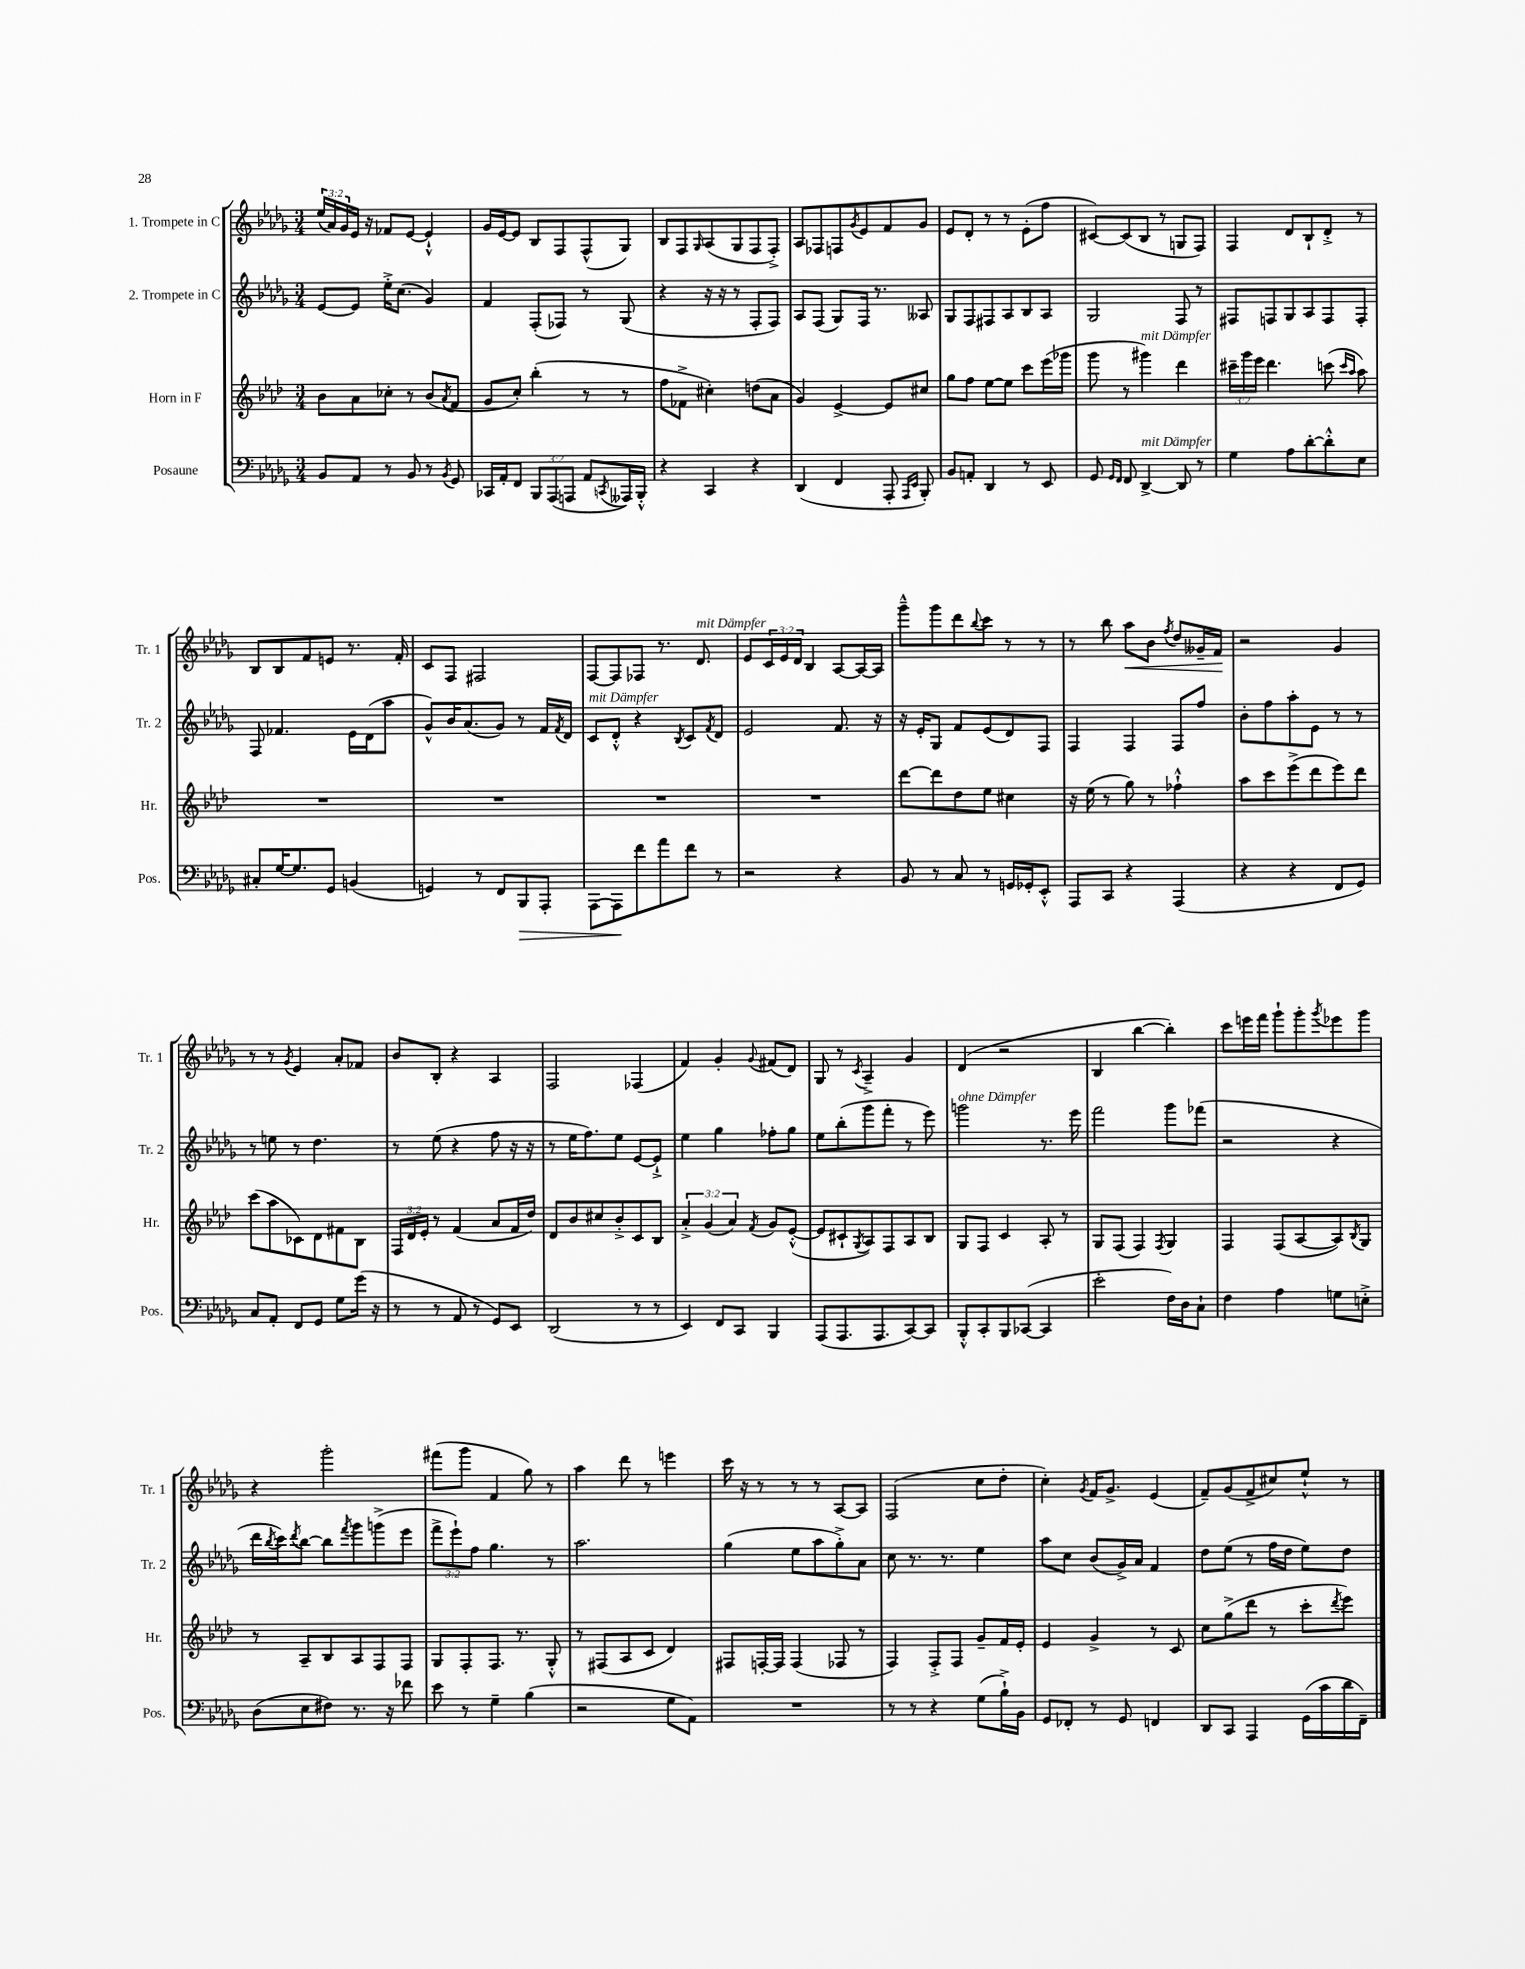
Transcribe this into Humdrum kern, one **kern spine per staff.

**kern	**kern	**kern	**kern
*staff4	*staff3	*staff2	*staff1
*clefF4	*clefG2	*clefG2	*clefG2
*k[b-e-a-d-g-]	*k[b-e-a-d-]	*k[b-e-a-d-g-]	*k[b-e-a-d-g-]
*M3/4	*M3/4	*M3/4	*M3/4
8BB-/L	8b-\L	[8e-/L	(24ee-/LL
.	.	.	24a-/)
.	.	.	24g-/
8AA-/J	8a-\	8e-/]J	16e-/JJ
.	.	.	16r
8r	8cc-'\J	16ee-'^\LK	8f-/L
.	.	(8.cc\J	.
8BB-/	8r	.	[8e-/J
8r	(8b-/L	4g-/)	4e-`^^/]
8qBB-/	8qa-/	.	.
8GG-/	8f/J	.	.
=	=	=	=
16CC-/LL	8g/L	4f/	16g-/LL
16AA-'/J	.	.	[16e-/J
8FF/J	8cc'/J)	.	8e-/]J
12BBB-/L	(4bb-'\	(8F'/L	8B-/L
(12AAA-/	.	.	.
.	.	8F-/J)	8F/
12AAA/J	.	.	.
8AA-/L	8r	8r	(8F^^/
8qCC/	.	.	.
16AAA--/L)	8r	(8G-/	8G-/J)
16BBB-'^^/JJ	.	.	.
=	=	=	=
4r	8ff\L	4r	8B-/L
.	8f-^\J	.	8F/
.	.	.	16qqG-/
4CC/	4cc#'\)	16r	(8A-/
.	.	16r	.
.	.	8r	8G-/
4r	(8dd\L	8F'/L	8F/
.	8a-\J	8F/J)	8F'^/J)
=	=	=	=
(4DD-/	4g/)	8A-/L	8A-/L
.	.	(8F/J	8F-/
4FF/	[4e-^/	8G-/L)	8F/
.	.	.	8qg-/
.	.	16F/Jk	8e-/
.	.	8.r	.
8AAA-'/	8e-/]L	.	8f/
16qqAAA-/LL	.	.	.
16qqEE-/JJ	.	.	.
8BBB-'/)	8cc#/J	8A--/	8g-/J
=	=	=	=
8BB-/L	8gg\L	8G-/L	8e-/L
8AA'/J	8ff\J	8F/	8d-'/J
4DD-/	[8ee-\L	8F#/	8r
.	8ee-\]J	8A-/	8r
8r	8ccc\L	8B-/	(8e-'\L
8EE-/	(16eee-\L	8A-/J	8ff\J
.	16ggg-\JJ	.	.
=	=	=	=
8GG-/	8ggg\	2G-/	[8c#/L)
16qqGG-/LL	.	.	.
16qqFF/JJ	.	.	.
8FF/	8r	.	(8c#/]
[4DD-^/	4ggg#\)	.	8B-/J
.	.	.	8r
8DD-/]	4ddd-\	8F/	8G/L
8r	.	8r	8F/J)
=	=	=	=
4G-\	24ccc#~\LL	8F#/L	4F/
.	24ggg\	.	.
.	24eee-\JJ	.	.
.	4.ddd-\	8F/	.
8A-\L	.	8G-/	8d-/L
[8d-'\	.	8A-/	8B-`/
8d-'^^\]	(8ccc\	8F/	8d-'^/J
.	16qqccc/LL	.	.
.	16qqaa-/JJ	.	.
8E-\J	8aa-\)	8F'/J	8r
=	=	=	=
8C#'/L	2.r	8F/	8B-/L
[16G-/K	.	4.f-/	8B-/
8.G-/]	.	.	.
.	.	.	8f/
8GG-/J	.	.	8e/J
(4BB/	.	16e-\LL	8.r
.	.	(16d-\J	.
.	.	8aa-\J	.
.	.	.	16f'/
=	=	=	=
4GG/)	2.r	8g-^^/L)	8c/L
.	.	16b-/K	8F/J
.	.	(8.a-/	.
8r	.	.	2F#/
8FF/L	.	8g-/J)	.
8BBB-/	.	8r	.
8AAA-'/J	.	16f/LL	.
.	.	8qf/	.
.	.	16d-/JJ	.
=	=	=	=
[8AAA-\L	2.r	8c/L	[8F/L
8AAA-\]	.	8d-'^^/J	8F/]
8f\	.	4r	8F-/J
8a-\	.	.	8.r
.	.	8qB-/	.
8f\J	.	8c/L	.
.	.	.	8.d-/
.	.	8qf/	.
8r	.	8d-/J	.
=	=	=	=
2r	2.r	2e-/	8e-/L
.	.	.	24c/L
.	.	.	24e-/
.	.	.	24d-/JJ
.	.	.	4B-/
4r	.	8.f/	[8A-/L
.	.	.	16A-/_L
.	.	16r	16A-/]JJ
=	=	=	=
8BB-/	[8ddd-\L	16r	8ggg-~^^\L
.	.	16e-'/LK	.
8r	8ddd-\]	8G-/J	8ggg-\
8C/	8dd-\	8f/L	8ddd-\
.	.	.	8qqbb-/
8r	8ee-\J	(8e-/	8ccc\J
16GG/LL	4cc#\	8d-/)	8r
16GG-'/J	.	.	.
8EE-'^^/J	.	8F/J	8r
=	=	=	=
8AAA-/L	16r	4F/	8r
.	(16ee-\	.	.
8CC/J	8r	.	8bb-\
4r	8gg\)	4F/	8aa-\L
.	8r	.	8b-\J
.	.	.	8qff/
(4AAA-/	4ff-`^^\	8F/L	8dd-/L
.	.	8ff/J	16g--~/L
.	.	.	16f/JJ
=	=	=	=
4r	8aa-\L	8b-'\L	2r
.	8ccc\	8ff\	.
4r	(8eee-^\	8aa-'\	.
.	8ddd-\	8e-\J	.
8FF/L	8eee-\)	8r	4g-/
8GG-/J)	8ddd-\J	8r	.
=	=	=	=
8C/L	(8ccc\L	8r	8r
8AA-'/J	8aa-\	8ee\	8r
.	.	.	8qg-/
8FF/L	8c-\)	8r	4e-/
8GG-/J	8d-\	4.dd-\	.
8G-\L	8f#\	.	8a-'/L
(16g-\Jk	8B-\J	.	8f-/J
16r	.	.	.
=	=	=	=
8r	24F/LL	8r	8b-/L
.	24d-/	.	.
.	24e-'/JJ	.	.
8r	8r	(8ee-\	8B-'/J
8AA-/	(4f/	4r	4r
8r	.	.	.
8GG-/L)	8a-/L	8ff\	4A-/
8EE-/J	16f/L	16r	.
.	16dd-/JJ)	16r	.
=	=	=	=
(2DD-/	8d-/L	8r	2F/
.	8b-/	16ee-\LK	.
.	.	8.ff\)	.
.	8cc#/	.	.
.	8b-'^/	8ee-\J	.
8r	8c/	[8e-/L	(4F-/
8r	8B-/J	8e-`^/]J	.
=	=	=	=
4EE-/)	6a-'^/	4ee-\	4f/)
.	(6g/	.	.
8FF/L	.	4gg-\	4g-'/
.	6a-/)	.	.
8CC/J	.	.	.
.	8qf/	.	8qqg-/
4BBB-/	8g/L	8ff-'\L	(8f#/L
.	([8e-'^^/J	8gg-\J	8d-/J)
=	=	=	=
(8AAA-/L	8e-/]L	8ee-\L	8G-/
8.AAA-/	8c#`/	(8bb-'\	8r
.	8qG/	.	8qc/
.	8A-/)	8ggg-\	4A-~^/
8.AAA-/	.	.	.
.	8F/	8fff'\J	.
[8CC/)	8A-/	8r	4g-/
8CC/]J	8B-/J	8eee-\)	.
=	=	=	=
8BBB-'^^/L	8G/L	2ggg\	(4d-/
8CC'/	8F/J	.	.
8BBB-/	4c/	.	2r
([8CC-/J	.	.	.
4CC-/]	8A-'/	8.r	.
.	8r	.	.
.	.	16eee-\	.
=	=	=	=
2e-'\	8G/L	2fff\	4B-/
.	(8F/J	.	.
.	4F/)	.	[4bb-\
.	8qF/	.	.
16F\LL)	4G/	8ggg-\L	4bb-'\])
16D-\J	.	.	.
8C`\J	.	(8fff-\J	.
=	=	=	=
4F\	4F/	2r	8ccc\L
.	.	.	16eee\L
.	.	.	16fff\JJ
4A-\	(8F/L	.	8ggg-`\L
.	[8A-/	.	8ggg-'\
.	.	.	8qggg-/
8G\L	8A-/])	4r	8eee-\
.	8qB-/	.	.
8E'^\J	8G/J	.	8ggg-\J
=	=	=	=
(8D-\L	8r	16ddd-\LL	4r
.	.	8qbb-/	.
.	.	16ccc\J)	.
.	.	8qddd-/	.
8E-\	8A-~/L	[8bb-\J	.
8F#\J)	8B-/	8bb-\]L	2ggg-'\
.	.	8qfff/	.
8.r	8A-/	8ggg-\	.
.	8F/	(8ggg^\	.
16r	.	.	.
8f-\	8F/J	8eee-\J	.
=	=	=	=
8e-\	8G/L	12fff^\L	(8fff#\L
.	.	12eee-`\)	.
8r	8F'/	.	8ggg-\J
.	.	12ff\J	.
4G-~\	8.F/J	4.gg-\	4f/
.	8.r	.	.
(4B-\	.	.	8gg-\)
.	8G'^^/	8r	8r
=	=	=	=
2r	8r	2.aa-\	4aa-\
.	(8F#/L	.	.
.	8A-/	.	8ddd-\
.	8c/J	.	8r
8G-\L	4d-/)	.	4eee\
8AA-\J)	.	.	.
=	=	=	=
2.r	8F#/L	(4gg-\	16ccc\
.	.	.	16r
.	[16F'/L	.	8r
.	16F/]JJ	.	.
.	(4F/	8ee-\L	8r
.	.	8aa-\	8r
.	8F-/	8gg-'^\)	[8A-/L
.	8r	8a-\J	8A-/]J
=	=	=	=
8r	4F/)	8cc\	(2F/
8r	.	8.r	.
4r	8F'^/L	.	.
.	.	8.r	.
.	8F/J	.	.
(8G-\L	8g~/L	4ee-\	8cc\L
16B-`^\L)	16f/L	.	8dd-'\J
16BB-\JJ	16e-'/JJ	.	.
=	=	=	=
8GG-/L	4e-/	8aa-\L	4cc'\)
8FF-'/J	.	8cc\J	.
.	.	.	8qg-/
8r	4g^/	(8b-/L	16f/LK
.	.	.	8.g-^/J
8GG-/	.	16g-^/L)	.
.	.	16a-/JJ	.
4FF/	8r	4f/	(4e-/
.	8c/	.	.
=	=	=	=
8DD-/L	8cc\L	8dd-\L	8f~/L)
8CC/J	(8gg^\	(8ee-\J	(8g-/
4AAA-/	8ddd-\J	8r	8f^/
.	8r	16ff\LL	8cc#/)
.	.	16dd-\JJ	.
(16GG-\LL	8ccc'\L	8ee-\L)	8ee-`^^/J
16c\	.	.	.
.	8qddd-/	.	.
16d-\	8eee-\J)	8dd-\J	8r
16FF~\JJ)	.	.	.
==	==	==	==
*-	*-	*-	*-
